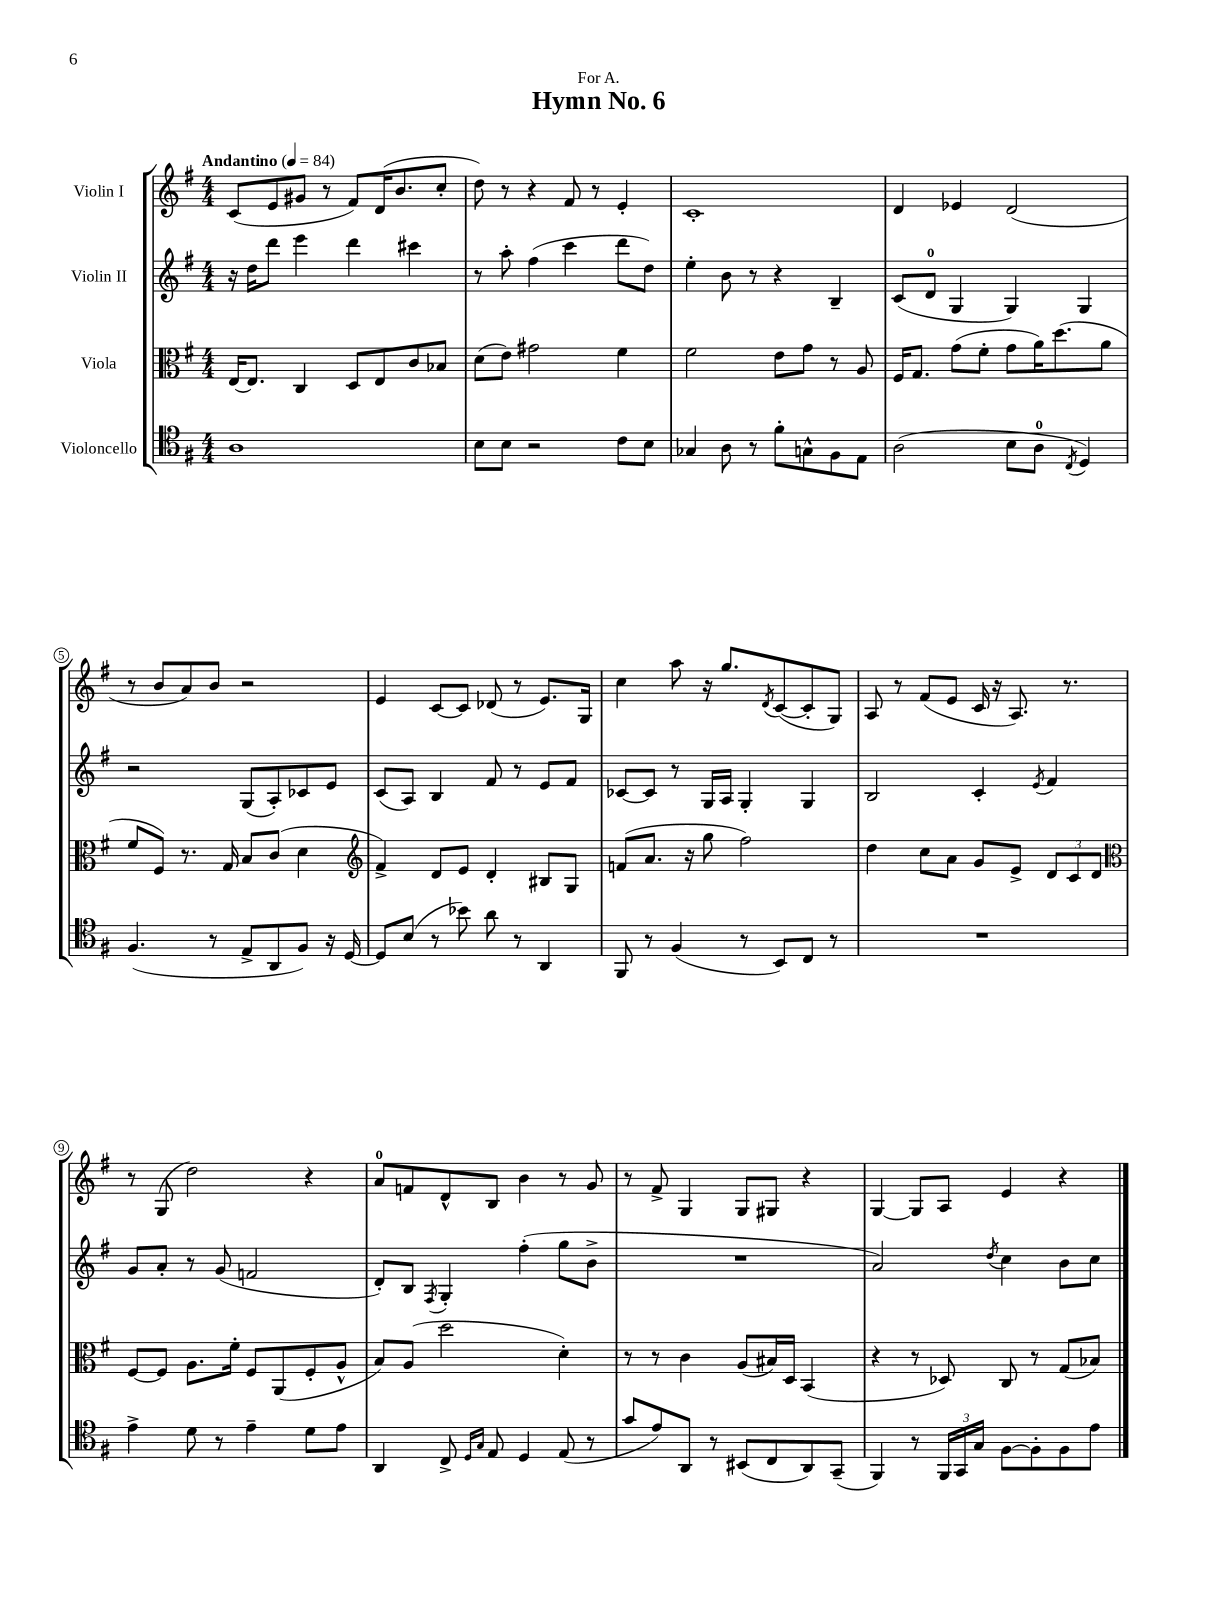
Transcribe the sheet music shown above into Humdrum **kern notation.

**kern	**kern	**kern	**kern
*part4	*part3	*part2	*part1
*staff4	*staff3	*staff2	*staff1
*I"Violoncello	*I"Viola	*I"Violin II	*I"Violin I
*clefC4	*clefC3	*clefG2	*clefG2
*k[f#]	*k[f#]	*k[f#]	*k[f#]
*M4/4	*M4/4	*M4/4	*M4/4
*MM84	*MM84	*MM84	*MM84
=1	=1	=1	=1
!	!	!	!LO:TX:a:B:t=Andantino
1A	[16E/KL	16r	(8c/L
.	8.E/J]	16dd\KL	.
.	.	8ddd\J	8e/
.	4C/	4eee\	8g#X/J
.	.	.	8r
.	8D/L	4ddd\	8f#/L)
.	8E/	.	(16d/K
.	.	.	8.b/
.	8c/	4ccc#X\	.
.	8B-X/J	.	8cc'/J
=2	=2	=2	=2
8B\L	(8d\L	8r	8dd\)
8B\J	8e\J)	8aa'\	8r
2r	2g#X\	(4ff#\	4r
.	.	4ccc\	8f#/
.	.	.	8r
8c\L	4f#\	8ddd\L	4e'/
8B\J	.	8dd\J)	.
=3	=3	=3	=3
4G-X/	2f#\	4ee'\	1c'
8A\	.	8b\	.
8r	.	8r	.
8f#'\L	8e\L	4r	.
8Gn^^\	8g\J	.	.
8F#\	8r	4B~/	.
8E\J	8A/	.	.
=4	=4	=4	=4
(2A\	16F#/KL	(8c/L	4d/
.	8.G/J	.	.
.	.	8d/J	.
.	(8g\L	4G/	4e-X/
.	8f#'\J	.	.
8B\L	8g\L	4G/)	(2d/
8A\J	16a\K)	.	.
.	(8.dd\	.	.
8qC/	.	.	.
4D/)	.	4G/	.
.	8a\J	.	.
!!LO:LB:g=z
=5	=5	=5	=5
(4.F#/	8f#/L	2r	8r
.	8F#/J)	.	8b/L
.	8.r	.	8a/)
8r	.	.	8b/J
.	16G/	.	.
8E^/L	8B/L	(8G/L	2r
8AA/	(8c/J	8A'/)	.
8F#/J)	4d\	8c-X/	.
16r	.	8e/J	.
[16D/	.	.	.
=6	=6	=6	=6
*	*clefG2	*	*
8D/L]	4f#^/)	(8c/L	4e/
(8B/J	.	8A/J)	.
8r	8d/L	4B/	[8c/L
8b-X\)	8e/J	.	8c/J]
8a\	4d'/	8f#/	(8d-X/
8r	.	8r	8r
4AA/	8B#X/L	8e/L	8.e/L)
.	8G/J	8f#/J	.
.	.	.	16G/Jk
=7	=7	=7	=7
8FF#/	(8fn/L	[8c-X/L	4cc\
8r	8.a/J	8c-/J]	.
(4F#/	.	8r	8aa\
.	16r	.	.
.	8gg\	16G/LL	16r
.	.	16A/JJ	8.gg/L
8r	2ff#\)	4G'/	.
.	.	.	8qd/
8BB/L)	.	.	([8c/
8C/J	.	4G/	8c'/]
8r	.	.	8G/J)
=8	=8	=8	=8
1r	4dd\	2B/	8A/
.	.	.	8r
.	8cc\L	.	(8f#/L
.	8a\J	.	8e/J
.	8g/L	4c'/	16c/
.	.	.	16r
.	8e^/J	.	8.A/)
.	.	8qe/	.
.	12d/L	4f#/	.
.	.	.	8.r
.	12c/	.	.
.	12d/J	.	.
!!LO:LB:g=z
=9	=9	=9	=9
*	*clefC3	*	*
4e^\	[8F#/L	8g/L	8r
.	8F#/J]	8a'/J	(8G/
8d\	8.A\L	8r	2dd\)
8r	.	(8g/	.
.	16f#'\Jk	.	.
4e~\	8F#/L	2fn/	.
.	(8AA/	.	.
8d\L	8F#'/	.	4r
8e\J	8A^^/J	.	.
=10	=10	=10	=10
4AA/	8B/L)	8d'/L)	8a/L
.	(8A/J	8B/J	8fn/
.	.	8qF#/	.
8C^/	2dd\	4G'/	8d^^/
16qqD/LL	.	.	.
16qqG/JJ	.	.	.
8E/	.	.	8B/J
4D/	.	(4ff#'\	4b\
(8E/	4d'\)	8gg\L	8r
8r	.	8b^\J	8g/
=11	=11	=11	=11
8g/L	8r	1r	8r
8e/)	8r	.	8f#^/
8AA/J	4c\	.	4G/
8r	.	.	.
(8BB#X/L	(8A/L	.	8G/L
8C/	16B#X/L)	.	8G#X/J
.	16D/JJ	.	.
8AA/)	(4BB/	.	4r
(8GG~/J	.	.	.
=12	=12	=12	=12
4FF#/)	4r	2a/)	[4G/
8r	8r	.	8G/L]
24FF#/LL	8D-X/)	.	8A/J
24GG/	.	.	.
24G/JJ	.	.	.
.	.	8qdd/	.
[8F#\L	8C/	4cc\	4e/
8F#'\]	8r	.	.
8F#\	(8G/L	8b\L	4r
8e\J	8B-X/J)	8cc\J	.
==	==	==	==
*-	*-	*-	*-
